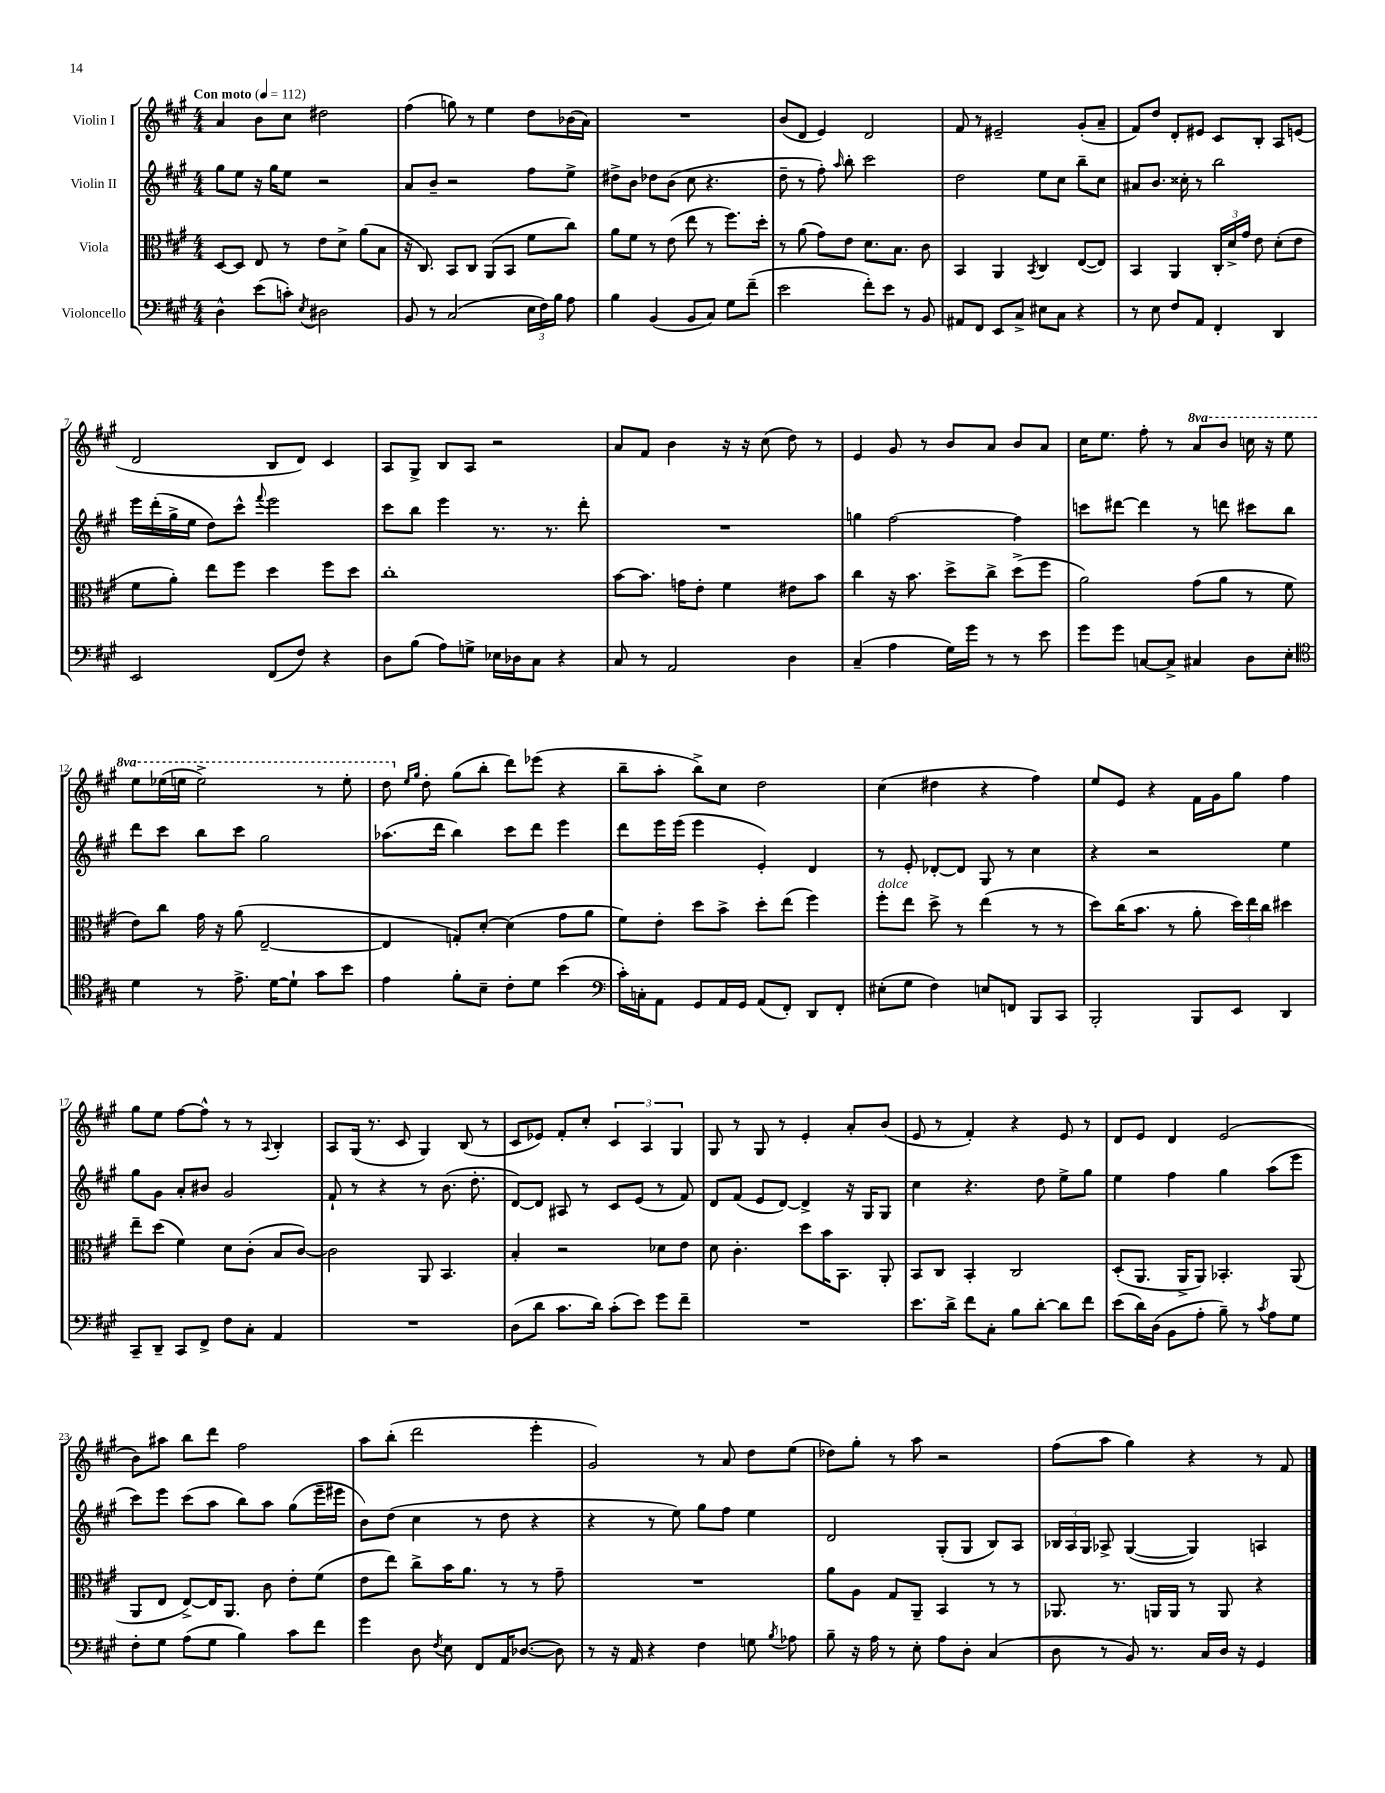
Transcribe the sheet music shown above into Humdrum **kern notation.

**kern	**kern	**kern	**kern
*staff4	*staff3	*staff2	*staff1
*clefF4	*clefC3	*clefG2	*clefG2
*k[f#c#g#]	*k[f#c#g#]	*k[f#c#g#]	*k[f#c#g#]
*M4/4	*M4/4	*M4/4	*M4/4
*MM112	*MM112	*MM112	*MM112
4D^^\	[8D/L	8gg#\L	4a/
.	8D/]J	8ee\J	.
(8e\L	8E/	16r	8b\L
.	.	16gg#\LK	.
8c'\J)	8r	8ee\J	8cc#\J
8qE/	.	.	.
2D#\	8e\L	2r	2dd#\
.	8d^\J	.	.
.	(8a\L	.	.
.	8B\J	.	.
=	=	=	=
8BB/	16r	8a/L	(4ff#\
.	8.C#/)	.	.
8r	.	8b~/J	.
(2C#/	8BB/L	2r	8gg\)
.	8C#/J	.	8r
.	(8AA/L	.	4ee\
.	8BB/J	.	.
24E\LL	8f#\L	8ff#\L	8dd\L
24F#\)	.	.	.
24B\JJ	.	.	.
8A\	8cc#\J)	8ee^\J	(16b-\L
.	.	.	16a\JJ)
=	=	=	=
4B\	8a\L	8dd#^\L	1r
.	8f#\J	8b\J	.
(4BB/	8r	8dd-\L	.
.	(8e\	(8b\J	.
8BB/L	8ee\	8cc#\	.
8C#/J)	8r	4.r	.
8G#\L	8.ff#\L)	.	.
(8f#~\J	.	.	.
.	16dd'\Jk	.	.
=	=	=	=
2e\	8r	8dd~\	(8b/L
.	(8a\	8r	8d/J
.	8g#\L)	8ff#'\)	4e/)
.	.	16qqaa/	.
.	8e\J	8bb'\	.
8f#'\L)	8.d\L	2ccc#\	2d/
8e\J	.	.	.
.	8.B\J	.	.
8r	.	.	.
8BB/	8c#\	.	.
=	=	=	=
8AA#/L	4BB/	2dd\	8f#/
8FF#/J	.	.	8r
8EE/L	4AA/	.	2e#~/
8C#^/J	.	.	.
.	8qBB/	.	.
8E#\L	4C#/	8ee\L	.
8C#\J	.	8cc#\J	.
4r	([8E/L	8bb~\L	(8g#'/L
.	8E/]J)	8cc#\J	8a~/J
=	=	=	=
8r	4BB/	8a#/L	8f#/L)
8E\	.	8.b/J	8dd/J
8F#/L	4AA/	.	8d'/L
.	.	16cc##'\	.
8AA/J	.	8r	8e#/J
4FF#'/	24C#'/LL	2bb\	8c#/L
.	24d^/	.	.
.	24g#/JJ	.	.
.	8e\	.	8B'/J
4DD/	(8d'\L	.	8A/L
.	8e\J	.	(8e/J
=	=	=	=
2EE/	8f#\L	16eee\LL	2d/
.	.	(16ddd'\	.
.	8a'\J)	16gg#^\	.
.	.	16ee\JJ	.
.	8ee\L	8dd\L)	.
.	8ff#\J	8ccc#^^\J	.
.	.	8qqfff#/	.
(8FF#/L	4dd\	2eee\	8B/L
8F#/J)	.	.	8d/J)
4r	8ff#\L	.	4c#/
.	8dd\J	.	.
=	=	=	=
8D\L	1cc#'	8ccc#\L	8A/L
(8B\J	.	8bb\J	8G#^/J
8A\L)	.	4eee\	8B/L
8G^\J	.	.	8A/J
16E-\LL	.	8.r	2r
16D-\J	.	.	.
8C#\J	.	.	.
.	.	8.r	.
4r	.	.	.
.	.	8ddd'\	.
=	=	=	=
8C#/	[8b\L	1r	8a/L
8r	8.b\]J	.	8f#/J
2AA/	.	.	4b\
.	16g\LK	.	.
.	8e'\J	.	.
.	4f#\	.	16r
.	.	.	16r
.	.	.	(8cc#\
4D\	8e#\L	.	8dd\)
.	8b\J	.	8r
=	=	=	=
(4C#~/	4cc#\	4gg\	4e/
4A\	16r	[2ff#\	8g#/
.	8.b\	.	.
.	.	.	8r
16G#\LL)	8dd^\L	.	8b/L
16g#\JJ	.	.	.
8r	8cc#^\J	.	8a/J
8r	(8dd^\L	4ff#\]	8b/L
8e\	8ff#\J	.	8a/J
=	=	=	=
8g#\L	2a\)	8ccc\L	16cc#\LK
.	.	.	8.ee\J
8g#\J	.	[8ddd#\J	.
[8C/L	.	4ddd#\]	8ff#'\
8C^/]J	.	.	8r
4C#/	(8g#\L	8r	8aa/L
.	8a\J	8ddd\	8bb/J
8D\L	8r	8ccc#\L	16ccc\
.	.	.	16r
8E'\J	8f#\	8bb\J	8eee\
=	=	=	=
*clefC4	*	*	*
4d\	8e\L)	8ddd\L	8eee\L
.	8cc#\J	8ccc#\J	(16eee-\L
.	.	.	16eee\JJ
8r	16g#\	8bb\L	2eee^\)
.	16r	.	.
8.e^\	(8a\	8ccc#\J	.
.	[2E~/	2gg#\	.
[16d\LK	.	.	.
8d`\]J	.	.	.
8g#\L	.	.	8r
8b\J	.	.	8eee'\
=	=	=	=
4e\	4E/]	(8.aa-\L	8ddd\
.	.	.	16qqee/LL
.	.	.	16qqgg#/JJ
.	.	.	8dd'\
.	.	16ddd\Jk	.
8f#'\L	8G'/L)	4bb\)	(8gg#\L
8B~\J	[8d'/J	.	8bb'\J
8c#'\L	(4d\]	8ccc#\L	8ddd\L)
8d\J	.	8ddd\J	(8eee-\J
(4b\	8g#\L	4eee\	4r
.	8a\J	.	.
=	=	=	=
*clefF4	*	*	*
16c#'\LL)	8f#\L)	8ddd\L	8bb~\L
16C'\J	.	.	.
8AA\J	8e'\J	16eee\L	8aa'\J
.	.	(16eee\JJ	.
8GG#/L	8dd\L	4eee\	8bb^\L)
16AA/L	8b^\J	.	8cc#\J
16GG#/JJ	.	.	.
(8AA/L	8dd'\L	4e'/)	2dd\
8FF#'/J)	(8ee\J	.	.
8DD/L	4ff#\)	4d/	.
8FF#'/J	.	.	.
=	=	=	=
(8E#'\L	8ff#'\L	8r	(4cc#\
8G#\J	8ee\J	8e'/	.
4F#\)	8dd^\	[8d-'/L	4dd#\
.	8r	8d-/]J	.
8E/L	(4ee\	8G#/	4r
8FF/J	.	8r	.
8BBB/L	8r	4cc#\	4ff#\)
8CC#/J	8r	.	.
=	=	=	=
2BBB'/	8dd\L)	4r	8ee/L
.	(16cc#\K	.	8e/J
.	8.b\J	.	.
.	.	2r	4r
.	8r	.	.
8BBB/L	8a'\	.	16f#\LL
.	.	.	16g#\J
8EE/J	24dd\LL)	.	8gg#\J
.	24ee\	.	.
.	24cc#\JJ	.	.
4DD/	4dd#\	4ee\	4ff#\
=	=	=	=
8CC#~/L	8ee~\L	8gg#\L	8gg#\L
8DD~/J	(8dd\J	8g#\J	8ee\J
8CC#/L	4f#\)	8a'/L	[8ff#\L
8FF#^/J	.	8b#/J	8ff#^^\]J
8F#\L	8d\L	2g#/	8r
8C#'\J	(8c#'\J	.	8r
.	.	.	8qqA/
4AA/	8B/L	.	4B'/
.	[8c#/J)	.	.
=	=	=	=
1r	2c#\]	8f#`/	8A/L
.	.	8r	(16G#/Jk
.	.	.	8.r
.	.	4r	.
.	.	.	8c#/
.	8AA/	8r	4G#/)
.	4.BB/	(8.b\	.
.	.	.	(8B/
.	.	8.dd'\	.
.	.	.	8r
=	=	=	=
(8D\L	4B'/	[8d/L)	8c#/L
8d\J	.	8d/]J	8e-/J)
8.c#\L	2r	8A#/	8f#'/L
.	.	8r	8cc#'/J
16d\Jk)	.	.	.
(8c#'\L	.	8c#/L	6c#/
8e\J)	.	(8e/J	.
.	.	.	6A/
8g#\L	8d-\L	8r	.
.	.	.	6G#/
8f#~\J	8e\J	8f#/)	.
=	=	=	=
1r	8d\	8d/L	8G#/
.	4.c#'\	(8f#/J	8r
.	.	8e/L	8G#/
.	.	[8d/J)	8r
.	8dd\L	4d^/]	4e'/
.	16b\K	.	.
.	8.BB\J	.	.
.	.	16r	8a'/L
.	.	16G#/LK	.
.	8AA'/	8G#/J	(8b/J
=	=	=	=
8.e\L	8BB/L	4cc#\	8e/
.	8C#/J	.	8r
16d^\Jk	.	.	.
8f#\L	4BB'/	4.r	4f#'/)
8C#'\J	.	.	.
8B\L	2C#/	.	4r
[8d'\J	.	8dd\	.
8d\]L	.	8ee^\L	8e/
8f#\J	.	8gg#\J	8r
=	=	=	=
(8e\L	(8D'/L	4ee\	8d/L
16d\L)	8.AA/J	.	8e/J
(16D\JJ	.	.	.
8BB\L	.	4ff#\	4d/
.	16AA^/LK	.	.
8A'\J	8AA/J)	.	.
8B~\)	4.BB-'/	4gg#\	(2e/
8r	.	.	.
8qc#/	.	.	.
8A\L	.	(8aa\L	.
8G#\J	(8AA/	8eee\J	.
=	=	=	=
8F#'\L	8AA/L	8ccc#\L)	8b\L)
8G#\J	8E/J	8eee\J	8aa#\J
(8A\L	[8E^/L)	(8ccc#\L	8bb\L
8G#\J	16E/]K	8aa\J	8ddd\J
.	8.AA/J	.	.
4B\)	.	8bb\L)	2ff#\
.	8c#\	8aa\J	.
8c#\L	8e'\L	(8gg#\L	.
8f#\J	(8f#\J	16eee~\L	.
.	.	16eee#\JJ	.
=	=	=	=
4g#\	8e\L	8b\L)	8aa\L
.	8ee\J)	(8dd\J	(8bb'\J
8D\	8cc#^\L	4cc#\	2ddd\
8qF#/	.	.	.
8E\	16b\K	.	.
.	8.a\J	.	.
8FF#/L	.	8r	.
16AA/K	8r	8dd\	.
([8.D-/J	.	.	.
.	8r	4r	4eee'\
8D-\])	8g#~\	.	.
=	=	=	=
8r	1r	4r	2g#/)
16r	.	.	.
16AA/	.	.	.
4r	.	8r	.
.	.	8ee\)	.
4F#\	.	8gg#\L	8r
.	.	8ff#\J	8a/
8G\	.	4ee\	8dd\L
8qB/	.	.	.
8A-\	.	.	(8ee\J
=	=	=	=
8B~\	8a\L	2d/	8dd-\L)
16r	8A\J	.	8gg#'\J
16A\	.	.	.
8r	8G#/L	.	8r
8E'\	8AA~/J	.	8aa\
8A\L	4BB/	(8G#'/L	2r
8D'\J	.	8G#/J	.
(4C#/	8r	8B/L)	.
.	8r	8A/J	.
=	=	=	=
8D\	8.AA-/	24B-/LL	(8ff#\L
.	.	24A/	.
.	.	24G#/JJ	.
8r	.	8A-^/	8aa\J
.	8.r	.	.
8BB/)	.	([4G#/	4gg#\)
8.r	16AA/LL	.	.
.	16AA/JJ	.	.
.	8r	4G#/])	4r
16C#/LL	.	.	.
16D/JJ	8AA/	.	.
16r	.	.	.
4GG#/	4r	4A/	8r
.	.	.	8f#/
==	==	==	==
*-	*-	*-	*-
